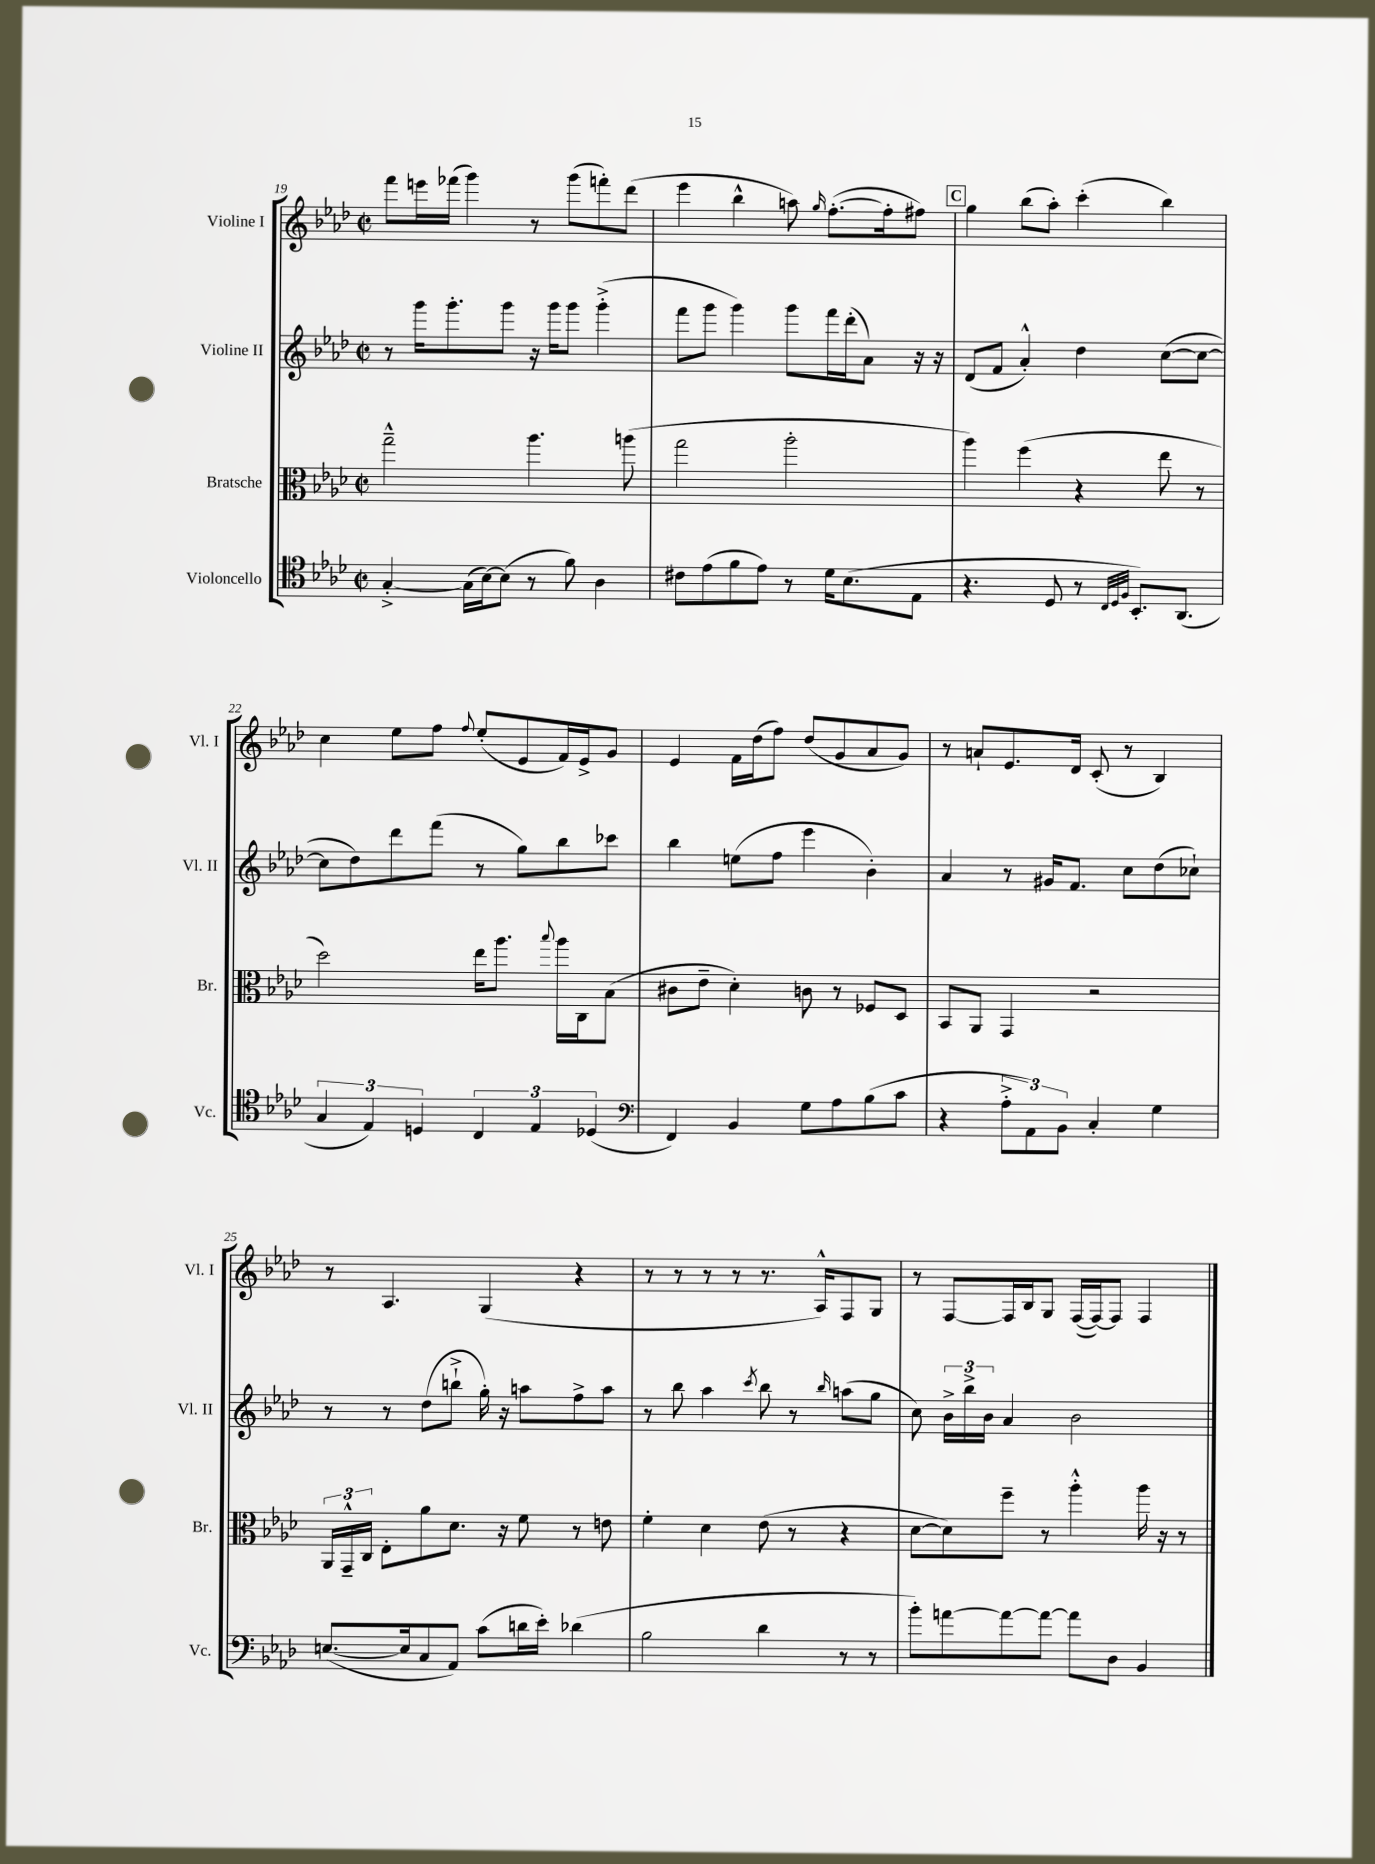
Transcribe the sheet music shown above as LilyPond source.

<<
\new StaffGroup <<
\new Staff = "s0" \with { instrumentName = "Violine I" shortInstrumentName = "Vl. I" } {
    \clef treble \key aes \major \defaultTimeSignature \time 2/2
    \autoBeamOff f'''8[ e'''16 fes'''16]( g'''4) r8 g'''8[( f'''8-.) des'''8]( |
    ees'''4 bes''4-^ a''8) \grace { g''16 } f''8.[~-.( f''16-. fis''8]) |
    \mark \markup { \box "C" } g''4 bes''8[( aes''8]-.) c'''4-.( bes''4) |
    c''4 ees''8[ f''8] \appoggiatura { f''8 } ees''8[-.( ees'8 f'16) ees'16-> g'8] |
    ees'4 f'16[ des''16( f''8]) des''8[( g'8 aes'8 g'8]) |
    r8 a'8[-! ees'8. des'16] c'8-.( r8 bes4) |
    r8 aes4. g4( r4 |
    r8 r8 r8 r8 r8. aes16[-^) f8 g8] |
    r8 f8[~ f16 bes16 g8] f16[~( f16~) f8] f4 \bar "|." |
}
\new Staff = "s1" \with { instrumentName = "Violine II" shortInstrumentName = "Vl. II" } {
    \clef treble \key aes \major \defaultTimeSignature \time 2/2
    \autoBeamOff r8 g'''16[ g'''8.-. g'''8] r16 g'''16[ g'''8] g'''4-.->( |
    f'''8[ g'''8] g'''4) g'''8[ f'''16 des'''16-.( aes'8]) r16 r16 |
    \mark \markup { \box "C" } des'8[( f'8] aes'4-.-^) des''4 c''8[~( c''8]~ |
    c''8[ des''8) des'''8 f'''8]( r8 g''8[) bes''8 ces'''8] |
    bes''4 e''8[( f''8] ees'''4 bes'4-.) |
    aes'4 r8 gis'16[ f'8.] c''8[ des''8( ces''8]-!) |
    r8 r8 des''8[( b''8]-!-> g''16-.) r16 a''8[ f''8-> a''8] |
    r8 bes''8 aes''4 \acciaccatura { c'''8 } bes''8 r8 \grace { bes''16 } a''8[( g''8] |
    c''8) \tuplet 3/2 { bes'16[-> bes''16-> bes'16] } aes'4 bes'2 \bar "|." |
}
\new Staff = "s2" \with { instrumentName = "Bratsche" shortInstrumentName = "Br." } {
    \clef alto \key aes \major \defaultTimeSignature \time 2/2
    \autoBeamOff g''2---^ aes''4. a''8( |
    g''2 aes''2-. |
    \mark \markup { \box "C" } aes''4) f''4( r4 ees''8 r8 |
    des''2) ees''16[ aes''8.] \appoggiatura { bes''8 } aes''16[ c16 bes8]( |
    cis'8[ ees'8]-- des'4-.) c'8 r8 fes8[ des8] |
    bes,8[ aes,8] g,4 r2 |
    \tuplet 3/2 { aes,16[ g,16---^ c16] } ees8[-. aes'8 des'8.] r16 f'8 r8 e'8 |
    f'4-. des'4 ees'8( r8 r4 |
    des'8[~ des'8) f''8]-- r8 aes''4-.-^ aes''16 r16 r8 \bar "|." |
}
\new Staff = "s3" \with { instrumentName = "Violoncello" shortInstrumentName = "Vc." } {
    \clef tenor \key aes \major \defaultTimeSignature \time 2/2
    \autoBeamOff g4~-.-> g16[( bes16~) bes8]( r8 f'8) aes4 |
    cis'8[ ees'8( f'8 ees'8]) r8 des'16[ bes8.( ees8] |
    \mark \markup { \box "C" } r4. des8 r8 \grace { c32[ des32 f32] } bes,8.[-.) aes,8.]( |
    \tuplet 3/2 { g4 ees4) d4 } \tuplet 3/2 { c4 ees4 des4( } |
    \clef bass f,4) bes,4 g8[ aes8 bes8( c'8] |
    r4 \tuplet 3/2 { aes8[-.-> aes,8) bes,8] } c4-. g4 |
    e8.[~( e16 c8 aes,8]) c'8[( d'16 ees'16]-.) des'4( |
    bes2 des'4 r8 r8 |
    bes'8[-.) a'8~ a'8~ a'8]~ a'8[ des8] bes,4 \bar "|." |
}
>>
>>
\layout { \context { \Score currentBarNumber = #19 } }
